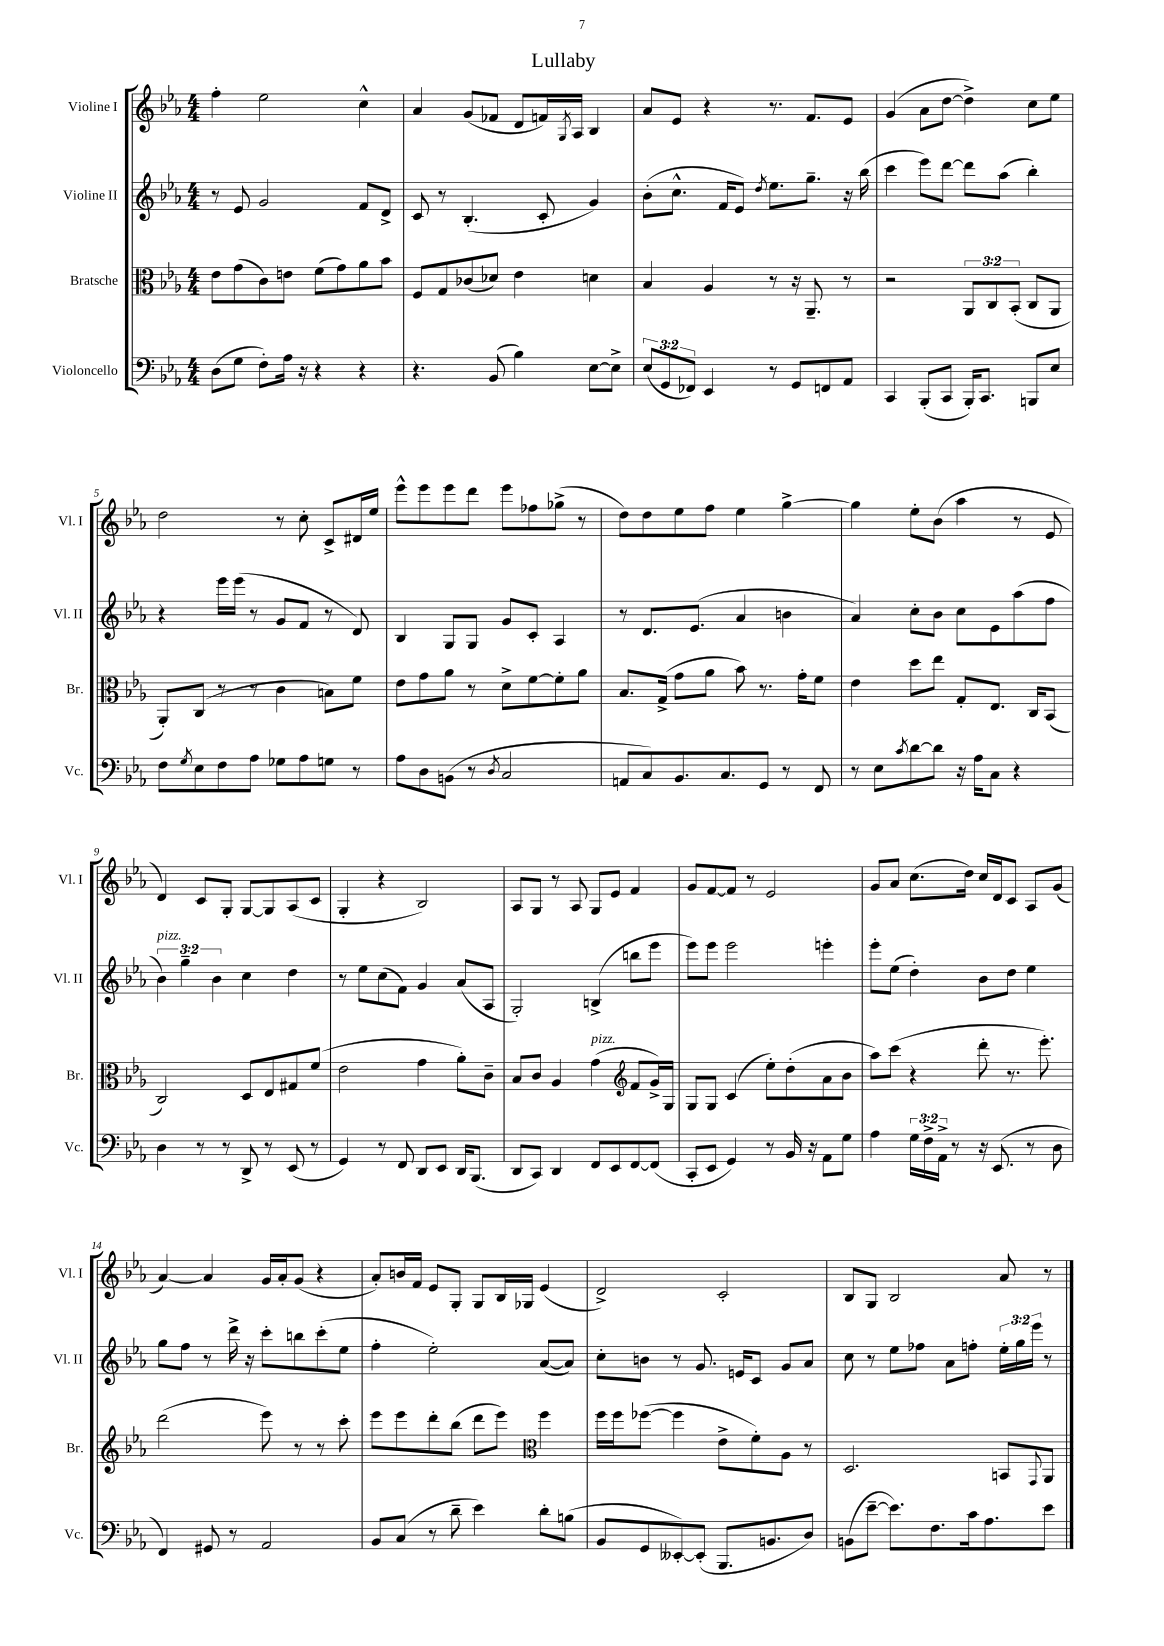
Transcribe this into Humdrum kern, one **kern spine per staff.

**kern	**kern	**kern	**kern
*part4	*part3	*part2	*part1
*staff4	*staff3	*staff2	*staff1
*I"Violoncello	*I"Bratsche	*I"Violine II	*I"Violine I
*I'Vc.	*I'Br.	*I'Vl. II	*I'Vl. I
*clefF4	*clefC3	*clefG2	*clefG2
*k[b-e-a-]	*k[b-e-a-]	*k[b-e-a-]	*k[b-e-a-]
*M4/4	*M4/4	*M4/4	*M4/4
=1	=1	=1	=1
(8D\L	8e-\L	8r	4ff'\
8G\J	(8g\	8e-/	.
8F'\L)	8c\)	2g/	2ee-\
16A-\Jk	8en\J	.	.
16r	.	.	.
4r	(8f\L	.	.
.	8g\)	.	.
4r	8a-\	8f/L	4cc^^\
.	8b-\J	8d^/J	.
=2	=2	=2	=2
4.r	8F/L	8c/	4a-/
.	8G/	8r	.
.	(8c-X/	(4.B-'/	(8g/L
(8BB-/	8d-X/J)	.	8f-X/J
4B-\)	4e-\	.	8d/L
.	.	8c'/	16fn/L)
.	.	.	8qG/
.	.	.	16A-/JJ
[8E-\L	4dn\	4g/)	4B-/
8E-^\J]	.	.	.
=3	=3	=3	=3
(12E-/L	4B-/	(8b-'\L	8a-/L
12GG/	.	.	.
.	.	8.cc^^\J	8e-/J
12FF-X/J)	.	.	.
4EE-/	4A-/	.	4r
.	.	16f/KL	.
.	.	8e-/J)	.
.	.	8qdd/	.
8r	8r	8.ee-\L	8.r
8GG/L	16r	.	.
.	8.AA-~/	8.gg~\J	8.f/L
8FFn/	.	.	.
8AA-/J	8r	16r	8e-/J
.	.	(16bb-\	.
=4	=4	=4	=4
4CC/	2r	4ccc\	(4g/
(8BBB-'/L	.	8eee-\L)	8a-\L
8CC/J	.	[8ddd\J	[8dd\J
16BBB-'/KL)	12AA-/L	8ddd\L]	4dd^\])
8.CC/J	.	.	.
.	12C/	.	.
.	.	(8aa-\J	.
.	(12BB-'/J	.	.
8BBBn/L	8C/L	4bb-'\)	8cc\L
8E-/J	8AA-/J	.	8ee-\J
!!LO:LB:g=z
=5	=5	=5	=5
8F\L	8AA-'/L)	4r	2dd\
8qG/	.	.	.
8E-\	(8C/J	.	.
8F\	8r	16eee-\LL	.
.	.	(16eee-\JJ	.
8A-\J	8r	8r	.
8G-X\L	4c\	8g/L	8r
8A-\	.	8f/J	8cc'\
8Gn\J	8Bn\L)	8r	8c^/L
8r	8f\J	8d/)	16d#X/L
.	.	.	16ee-/JJ
=6	=6	=6	=6
8A-\L	8e-\L	4B-/	8eee-^^\L
8D\	8g\	.	8eee-\
(8BBn\J	8a-\J	8G/L	8eee-\
8r	8r	8G/J	8ddd\J
8qD/	.	.	.
2C/	8d^\L	8g/L	8eee-\L
.	[8f\	8c'/J	8ff-X\
.	8f'\]	4A-/	(8gg-X^\J
.	8a-\J	.	8r
=7	=7	=7	=7
8AAn/L	8.B-/L	8r	8dd\L)
8C/)	.	8.d/L	8dd\
.	(16G^/Jk	.	.
8.BB-/	8g\L	.	8ee-\
.	.	(8.e-/J	.
.	8a-\J	.	8ff\J
8.C/	.	.	.
.	8b-\)	4a-/	4ee-\
8GG/J	8.r	.	.
8r	.	4bn\	[4gg^\
.	16g'\KL	.	.
8FF/	8f\J	.	.
=8	=8	=8	=8
8r	4e-\	4a-/)	4gg\]
8E-\L	.	.	.
8qc/	.	.	.
[8d\	8dd\L	8cc'\L	8ee-'\L
8d\J]	8ee-\J	8b-\J	(8b-\J
16r	8G'/L	8cc\L	4aa-\
16A-\KL	.	.	.
8C\J	8.E-/J	8e-\	.
4r	.	(8aa-\	8r
.	16C/KL	.	.
.	(8BB-/J	8ff\J	8e-/
!!LO:LB:g=z
=9	=9	=9	=9
!	!	!LO:TX:a:i:t=pizz.	!
4D\	2C/)	6b-\)	4d/)
.	.	6gg~\	.
8r	.	.	8c/L
.	.	6b-\	.
8r	.	.	8G'/J
8DD^/	8D/L	4cc\	[8G/L
8r	8E-/	.	8G/]
(8EE-/	8G#X/	4dd\	(8A-/
8r	(8f/J	.	8c/J
=10	=10	=10	=10
4GG/)	2e-\	8r	4G'/
.	.	8ee-\L	.
8r	.	(8cc\	4r
8FF/	.	8f\J)	.
8DD/L	4g\	4g/	2B-/)
8EE-/J	.	.	.
16DD/KL	8a-'\L)	(8a-/L	.
(8.BBB-/J	.	.	.
.	8c~\J	8A-/J	.
=11	=11	=11	=11
8DD/L	8B-/L	2G'/)	8A-/L
8CC/J)	8c/J	.	8G/J
4DD/	4A-/	.	8r
.	.	.	8A-/
!	!LO:TX:a:i:t=pizz.	!	!
8FF/L	(4g\	(4Bn^/	8G/L
8EE-/	.	.	8e-/J
*	*clefG2	*	*
[8FF/	8f/L	8bbn\L	4f/
(8FF/J]	16g^/L)	8eee-\J	.
.	16G/JJ	.	.
=12	=12	=12	=12
8CC'/L	8G/L	8eee-\L)	8g/L
8EE-/J	8G/J	8eee-\J	[8f/
4GG/)	(4c/	2eee-\	8f/J]
.	.	.	8r
8r	8ee-'\L)	.	2e-/
16BB-/	(8dd'\	.	.
16r	.	.	.
8AA-\L	8a-\	4eeen'\	.
8G\J	8b-\J	.	.
=13	=13	=13	=13
4A-\	8aa-\L)	8eee-'\L	8g/L
.	(8ccc\J	(8ee-\J	8a-/J
24G\LL	4r	4dd'\)	(8.cc\L
24F^\	.	.	.
24AA-^\JJ	.	.	.
8r	.	.	.
.	.	.	16dd\Jk)
16r	8ddd'\	8b-\L	16cc/LL
(8.EE-/	.	.	16d/J
.	8.r	8dd\J	8c/J
8r	.	4ee-\	8A-/L
.	8.eee-'\)	.	.
8D\	.	.	(8g/J
!!LO:LB:g=z
=14	=14	=14	=14
4FF/)	(2ddd\	8gg\L	[4a-/)
.	.	8ff\J	.
8GG#X/	.	8r	4a-/]
8r	.	16ddd^\	.
.	.	16r	.
2AA-/	8eee-\)	8ccc'\L	16g/LL
.	.	.	16a-'/J
.	8r	8bbn\	(8g/J
.	8r	(8ccc'\	4r
.	8ccc'\	8ee-\J	.
=15	=15	=15	=15
8BB-/L	8eee-\L	4ff'\	8a-'/L)
(8C/J	8eee-\	.	16bn/L
.	.	.	16f/JJ
8r	8ddd'\	2ee-'\)	8e-/L
8d~\	(8bb-\J	.	8G'/J
4e-\)	8ddd\L	.	8G/L
.	8eee-\J)	.	16B-/L
.	.	.	16G-X/JJ
*	*clefC3	*	*
8d'\L	4ff\	([8a-/L	(4e-/
(8Bn\J	.	8a-/J])	.
=16	=16	=16	=16
8BB-/L	16ff\LL	8cc'\L	2d^/)
.	16ff\J	.	.
8GG/	([8ff-X\J	8bn\J	.
[8EE--X'/)	4ff-\]	8r	.
(8EE--'/J]	.	8.g/	.
8.BBB-/L	8e-^\L	.	2c'/
.	.	16en/KL	.
.	8f'\)	8c/J	.
8.BBn/	.	.	.
.	8A-\J	8g/L	.
8D/J)	8r	8a-/J	.
=17	=17	=17	=17
(8BBn\L	2.D/	8cc\	8B-/L
[8e-~\J	.	8r	8G/J
8.e-\L])	.	8ee-\L	2B-/
.	.	8ff-X\J	.
8.F\	.	.	.
.	.	8a-\L	.
16c\k	.	8ffn'\J	.
8.A-\	.	.	.
.	8BBn/L	24ee-'\LL	8a-/
.	.	24gg\	.
.	.	24eee-\JJ	.
.	8qqGG/	.	.
8e-\J	8AA-/J	8r	8r
==	==	==	==
*-	*-	*-	*-
